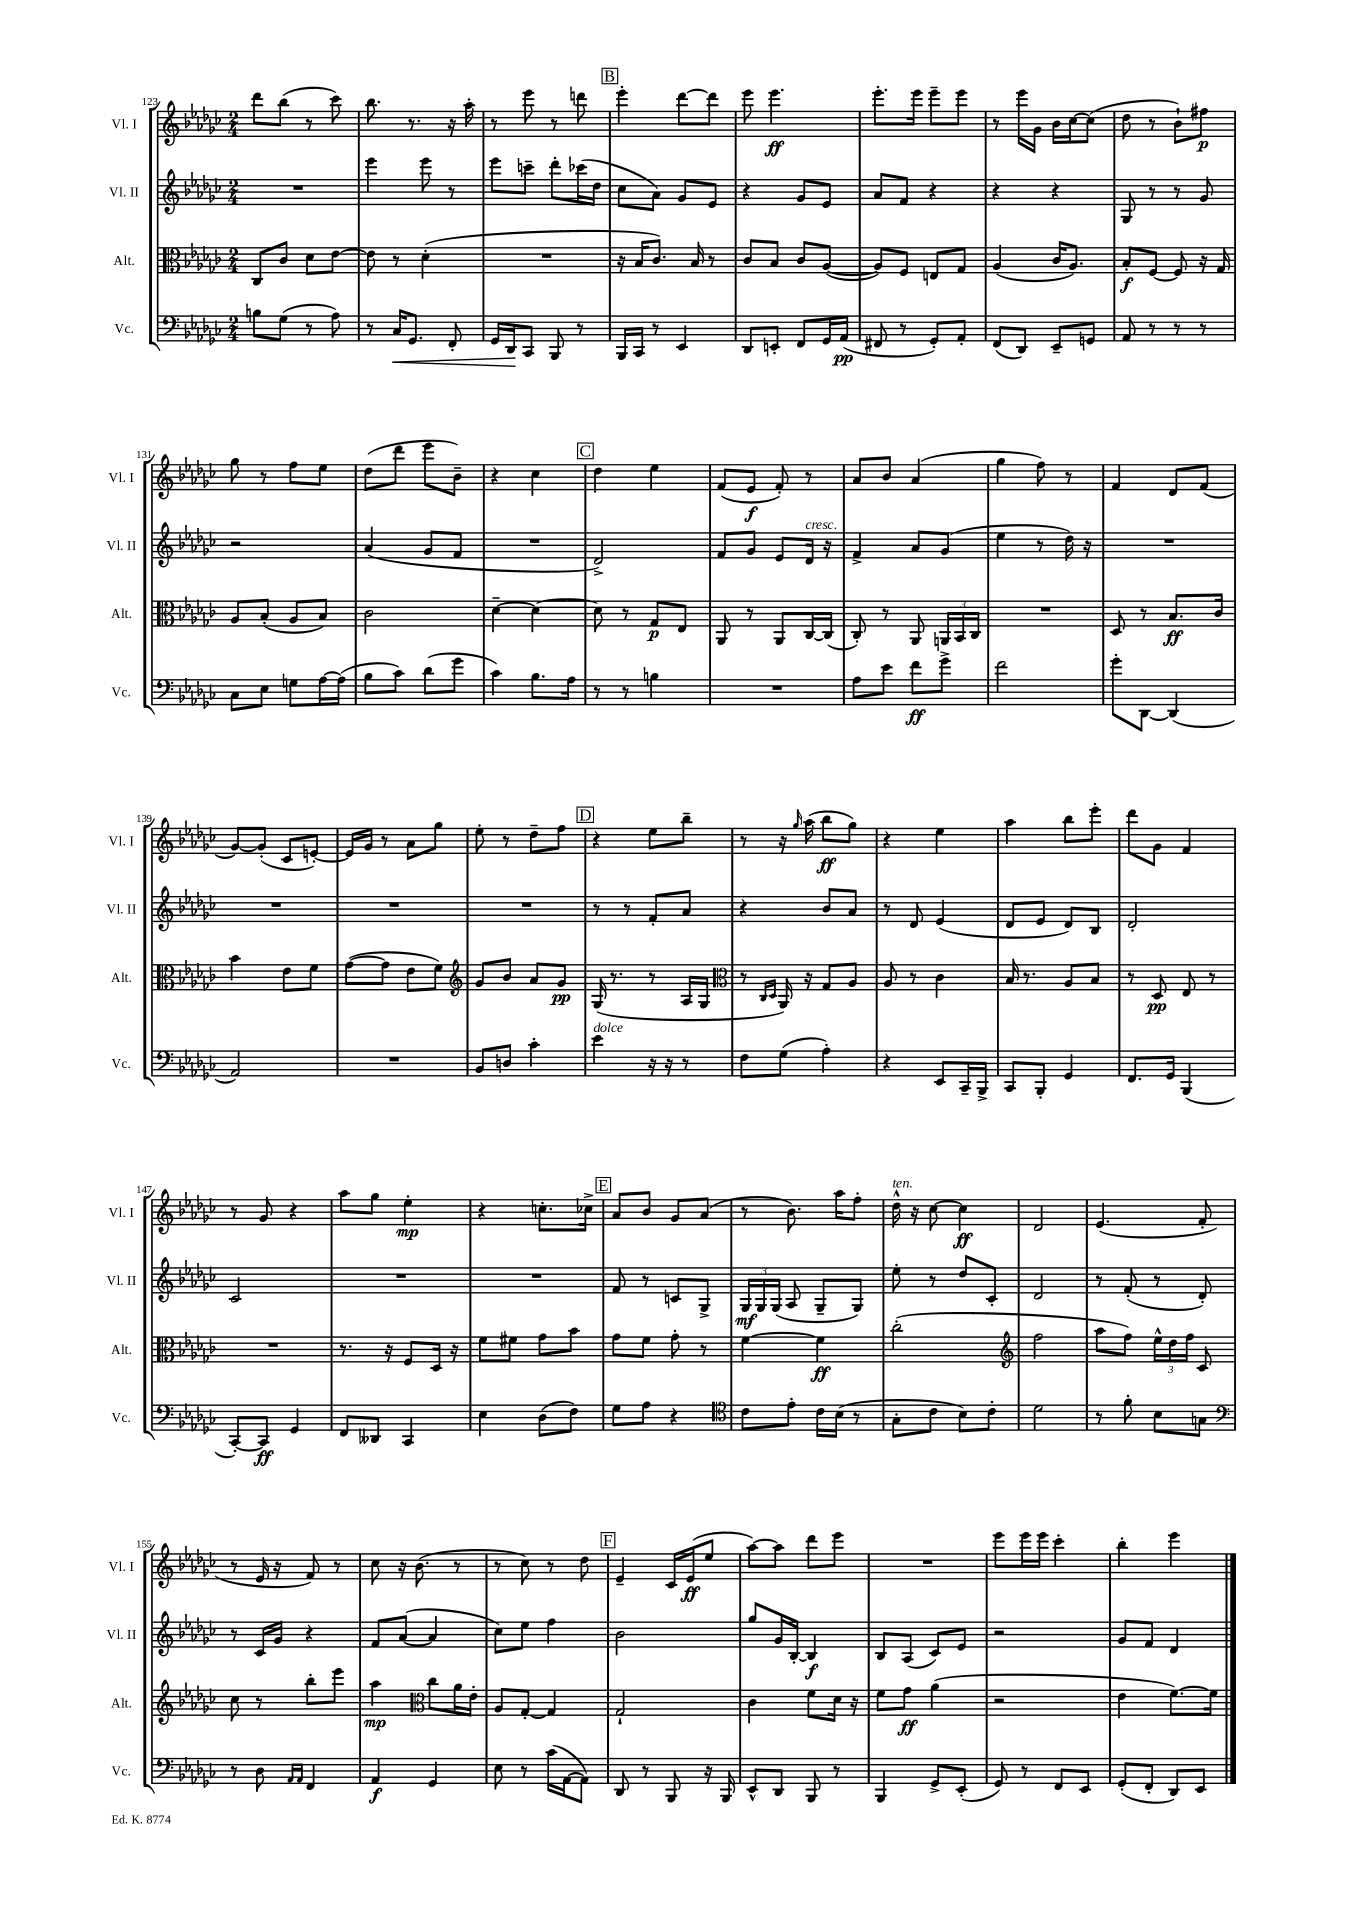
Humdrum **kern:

**kern	**kern	**kern	**kern
*staff4	*staff3	*staff2	*staff1
*clefF4	*clefC3	*clefG2	*clefG2
*k[b-e-a-d-g-c-]	*k[b-e-a-d-g-c-]	*k[b-e-a-d-g-c-]	*k[b-e-a-d-g-c-]
*M2/4	*M2/4	*M2/4	*M2/4
8B	8C-	2r	8ddd-
(8G-	8c-	.	(8bb-
8r	8d-	.	8r
8A-)	[8e-	.	8ccc-)
=	=	=	=
8r	8e-]	4eee-	8.bb-
16C-	8r	.	.
8.GG-	.	.	8.r
.	(4d-'	8eee-	.
8FF'	.	8r	16r
.	.	.	16aa-'
=	=	=	=
16GG-	2r	8eee-	8r
16DD-	.	.	.
8CC-	.	8ccc~	8eee-
8BBB-	.	8ddd-'	8r
8r	.	(16ccc-	8ddd
.	.	16dd-	.
=	=	=	=
16BBB-	16r	8cc-	4eee-'
16CC-	16B-	.	.
8r	8.c-)	8a-)	.
4EE-	.	8g-	[8ddd-
.	16B-	.	.
.	8r	8e-	8ddd-]
=	=	=	=
8DD-	8c-	4r	8eee-
8EE'	8B-	.	4.eee-
8FF	8c-	8g-	.
16GG-	([8A-	8e-	.
(16AA-	.	.	.
=	=	=	=
8FF#	8A-])	8a-	8.eee-'
8r	8F	8f	.
.	.	.	16eee-
8GG-')	8E	4r	8eee-~
8AA-'	8G-	.	8eee-
=	=	=	=
(8FF	(4A-	4r	8r
8DD-)	.	.	16eee-
.	.	.	16g-
8EE-~	16c-	4r	16b-
.	8.A-)	.	[16cc-
8GG	.	.	(8cc-]
=	=	=	=
8AA-	8B-'	8G-	8dd-
8r	[8F	8r	8r
8r	8F]	8r	8b-`)
8r	16r	8g-	8ff#
.	16G-	.	.
=	=	=	=
8C-	8A-	2r	8gg-
8E-	(8B-'	.	8r
8G	8A-	.	8ff
[16A-	8B-)	.	8ee-
(16A-]	.	.	.
=	=	=	=
8B-	2c-	(4a-	(8dd-
8c-)	.	.	8ddd-
(8d-	.	8g-	8eee-
8g-	.	8f	8b-~)
=	=	=	=
4c-)	[4d-~	2r	4r
8.B-	4d-_	.	4cc-
16A-	.	.	.
=	=	=	=
8r	8d-]	2d-^)	4dd-
8r	8r	.	.
4B	8G-	.	4ee-
.	8E-	.	.
=	=	=	=
2r	8AA-	8f	(8f
.	8r	8g-	8e-
.	8AA-	8e-	8f')
.	[16C-	16d-	8r
.	(16C-]	16r	.
=	=	=	=
8A-	8C-')	4f^	8a-
8e-	8r	.	8b-
8f	8AA-	8a-	(4a-
8g-^	24AA	(8g-	.
.	24BB-	.	.
.	24C-	.	.
=	=	=	=
2f	2r	4ee-	4gg-
.	.	8r	8ff)
.	.	16dd-)	8r
.	.	16r	.
=	=	=	=
8g-'	8D-	2r	4f
[8DD-	8r	.	.
(4DD-]	8.B-	.	8d-
.	.	.	(8f
.	16c-	.	.
=	=	=	=
2AA-)	4b-	2r	[8g-)
.	.	.	(8g-']
.	8e-	.	8c-
.	8f	.	[8e')
=	=	=	=
2r	([8g-	2r	16e]
.	.	.	16g-
.	8g-]	.	8r
.	8e-	.	8a-
.	8f)	.	8gg-
=	=	=	=
*	*clefG2	*	*
8BB-	8g-	2r	8ee-'
8D	8b-	.	8r
4c-'	8a-	.	8dd-~
.	8g-	.	8ff
=	=	=	=
4e-	(16G-	8r	4r
.	8.r	.	.
.	.	8r	.
16r	8r	8f'	8ee-
16r	.	.	.
8r	16A-	8a-	8bb-~
.	16G-	.	.
=	=	=	=
*	*clefC3	*	*
8F	8r	4r	8r
.	16qqC-	.	.
.	16qqD-	.	.
(8G-	16AA-)	.	16r
.	.	.	16qqgg-
.	16r	.	(16aa-
4A-')	8G-	8b-	8bb-
.	8A-	8a-	8gg-)
=	=	=	=
4r	8A-	8r	4r
.	8r	8d-	.
8EE-	4c-	(4e-	4ee-
16CC-~	.	.	.
16BBB-^	.	.	.
=	=	=	=
8CC-	16B-	8d-	4aa-
.	8.r	.	.
8BBB-'	.	8e-	.
4GG-	8A-	8d-)	8bb-
.	8B-	8B-	8eee-'
=	=	=	=
8.FF	8r	2d-'	8ddd-
.	8D-	.	8g-
16GG-	.	.	.
(4BBB-	8E-	.	4f
.	8r	.	.
=	=	=	=
[8CC-')	2r	2c-	8r
8CC-]	.	.	8g-
4GG-	.	.	4r
=	=	=	=
8FF	8.r	2r	8aa-
8DD--	.	.	8gg-
.	16r	.	.
4CC-	8F	.	4ee-'
.	16D-	.	.
.	16r	.	.
=	=	=	=
4E-	8f	2r	4r
.	8f#	.	.
(8D-	8g-	.	8.cc'
8F)	8b-	.	.
.	.	.	16cc-^
=	=	=	=
8G-	8g-	8f	8a-
8A-	8f	8r	8b-
4r	8g-'	8c	8g-
.	8r	8G-^	(8a-
=	=	=	=
*clefC4	*	*	*
8c-	[4f	24G-	8r
.	.	24G-	.
.	.	(24G-	.
8e-'	.	8A-	8.b-)
16c-	4f]	8G-~	.
(16B-	.	.	16aa-
8r	.	8G-)	8ff'
=	=	=	=
8G-'	(2cc-'	8ee-'	16dd-^^
.	.	.	16r
8c-	.	8r	[8cc-
8B-)	.	8dd-	4cc-]
8c-'	.	8c-'	.
=	=	=	=
*	*clefG2	*	*
2d-	2ff	2d-	2d-
=	=	=	=
8r	8aa-	8r	(4.e-
8f'	8ff)	(8f'	.
8B-	24ee-^^	8r	.
.	24dd-	.	.
.	24ff	.	.
8G	8c-	8d-')	8f'
=	=	=	=
*clefF4	*	*	*
8r	8cc-	8r	8r
8D-	8r	16c-	16e-
.	.	16g-	16r
16qqAA-	.	.	.
16qqAA-	.	.	.
4FF	8bb-'	4r	8f)
.	8eee-	.	8r
=	=	=	=
4AA-	4aa-	8f	8cc-
.	.	([8a-	16r
.	.	.	(8.b-
*	*clefC3	*	*
4GG-	8cc-	4a-]	.
.	16a-	.	8r
.	16e-'	.	.
=	=	=	=
8E-	8A-	8cc-)	8r
8r	[8G-'	8ee-	8cc-)
(16c-	4G-]	4ff	8r
[16AA-	.	.	.
8AA-])	.	.	8dd-
=	=	=	=
8DD-	2G-`	2b-	4e-~
8r	.	.	.
8BBB-	.	.	16c-
.	.	.	(16e-
16r	.	.	8ee-
16BBB-	.	.	.
=	=	=	=
8EE-^^	4c-	8gg-	[8aa-)
8DD-	.	16g-	8aa-]
.	.	[16B-'	.
8BBB-	8f	4B-]	8ddd-
8r	16d-	.	8eee-
.	16r	.	.
=	=	=	=
4BBB-	8f	8B-	2r
.	8g-	(8A-	.
8GG-^	(4a-	8c-)	.
(8EE-'	.	8e-	.
=	=	=	=
8GG-)	2r	2r	8eee-
8r	.	.	16eee-
.	.	.	16eee-
8FF	.	.	4ccc-'
8EE-	.	.	.
=	=	=	=
(8GG-'	4e-	8g-	4bb-'
8FF'	.	8f	.
8DD-)	[8.f)	4d-	4eee-
8EE-	.	.	.
.	16f]	.	.
==	==	==	==
*-	*-	*-	*-
